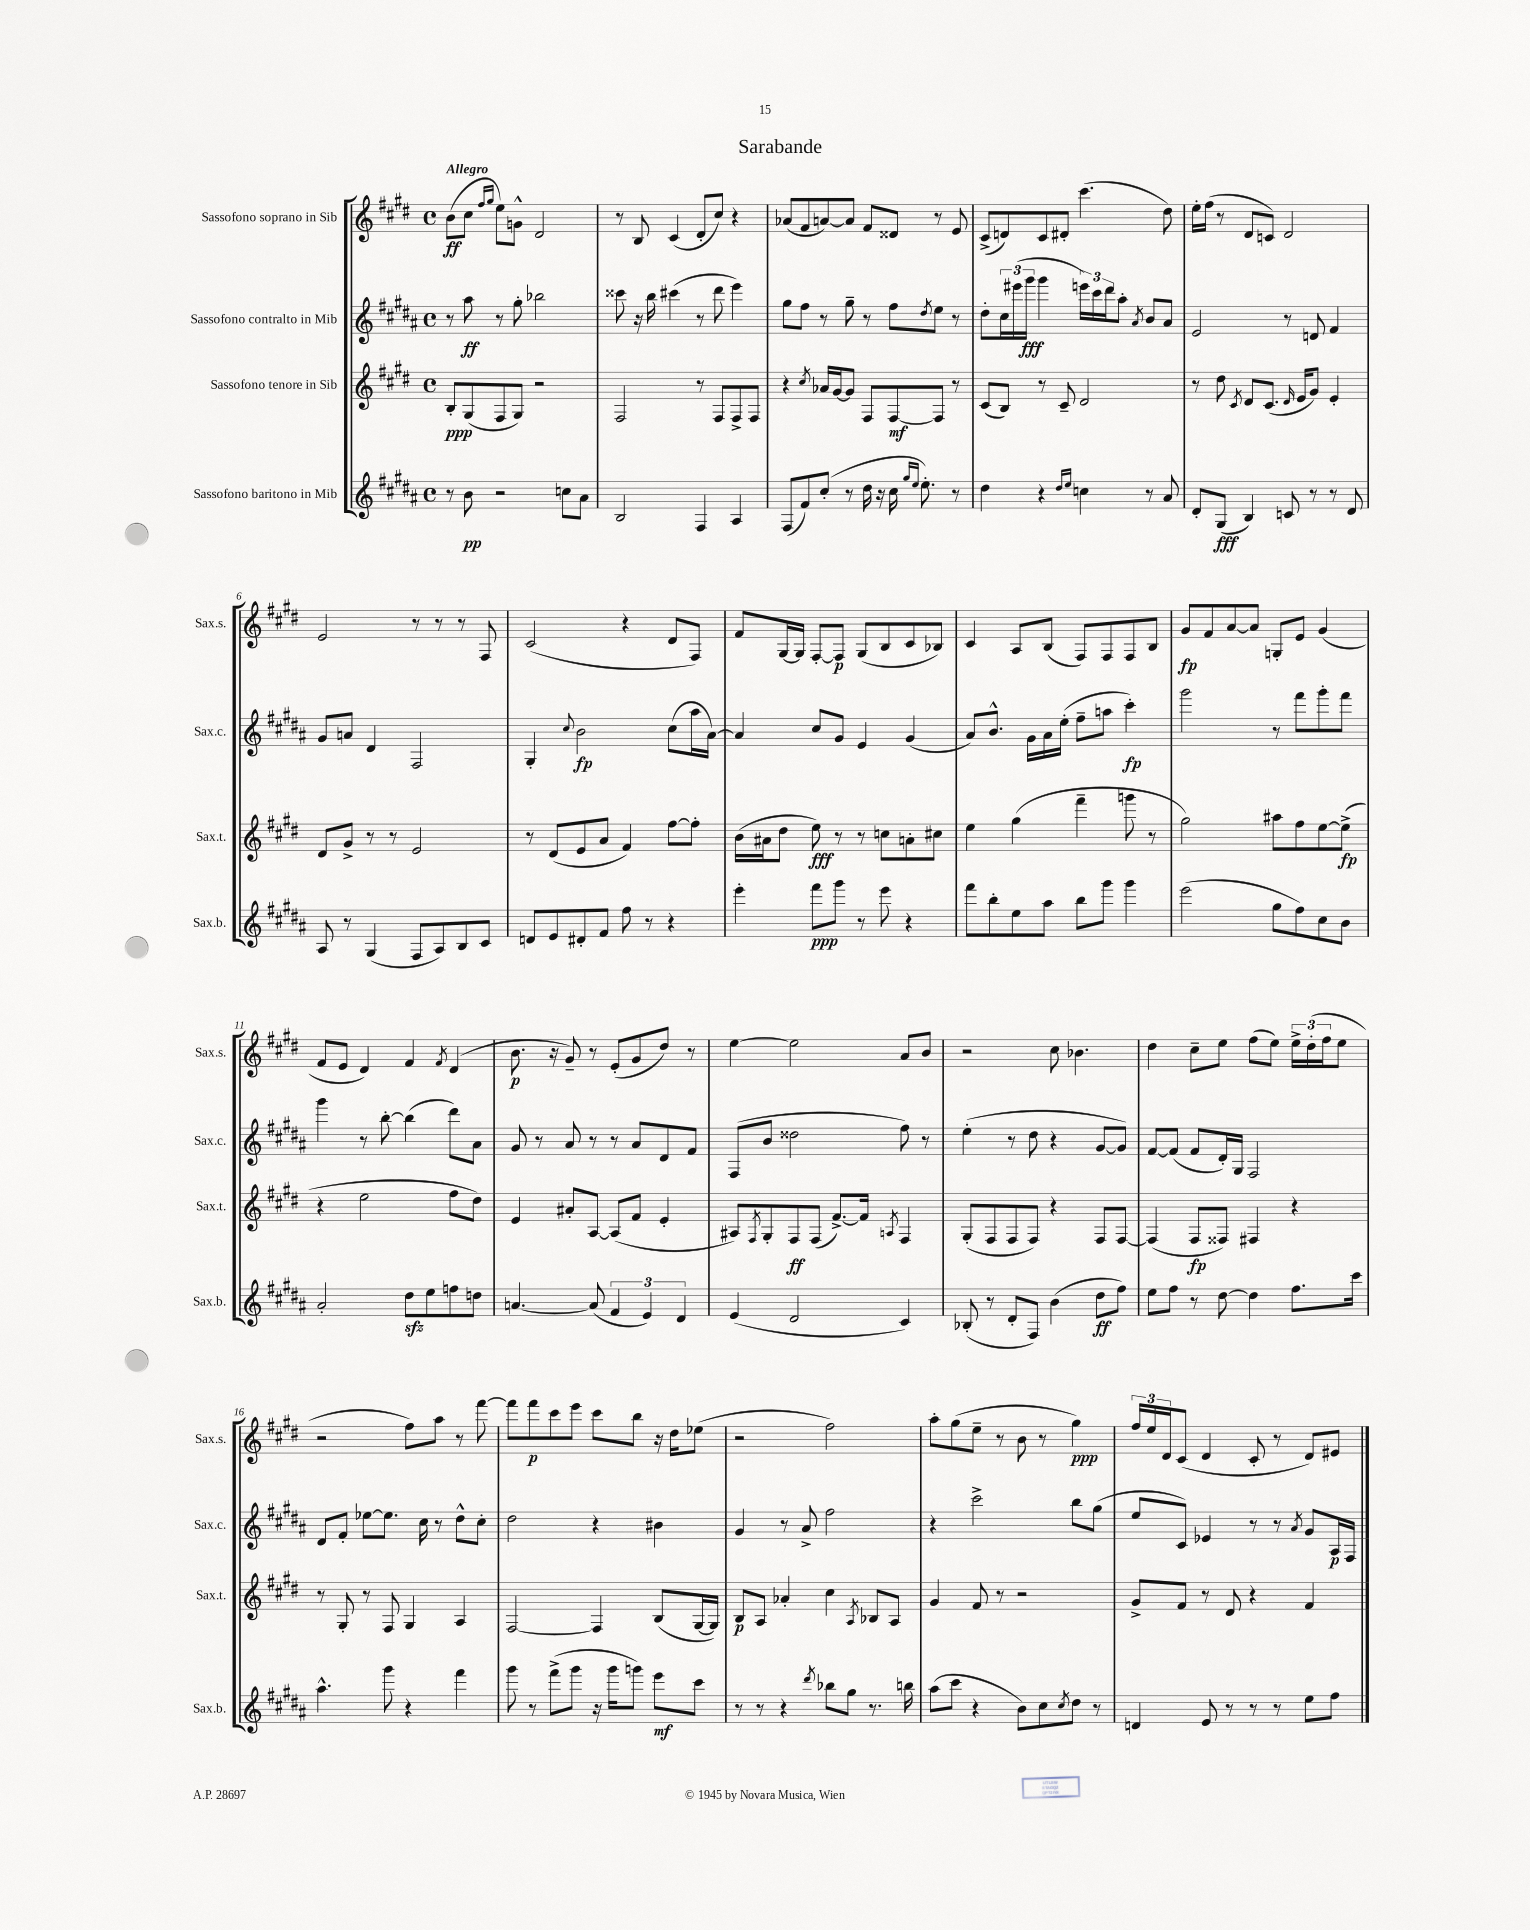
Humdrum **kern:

**kern	**kern	**kern	**kern
*staff4	*staff3	*staff2	*staff1
*clefG2	*clefG2	*clefG2	*clefG2
*k[f#c#g#d#a#]	*k[f#c#g#d#]	*k[f#c#g#d#a#]	*k[f#c#g#d#]
*M4/4	*M4/4	*M4/4	*M4/4
*met(c)	*met(c)	*met(c)	*met(c)
8r	8B'	8r	(8b
8b	(8G#	8aa#	8cc#
.	.	.	16qqff#
.	.	.	16qqgg#
2r	8F#	8r	8ee)
.	8G#)	8gg#'	8g^^
.	2r	2bb-	2d#
8cc	.	.	.
8a#	.	.	.
=	=	=	=
2B	2F#	8ccc##	8r
.	.	16r	8B
.	.	16bb	.
.	.	(4ccc#	(4c#
4F#	8r	8r	8d#'
.	8F#	8ddd#	8cc#)
4A#	8F#^	4eee)	4r
.	8F#	.	.
=	=	=	=
(8F#	4r	8gg#	(8a-
8f#)	.	8ff#	8f#
.	8qcc#	.	.
(8cc#'	16a-	8r	[8a)
.	[16g#	.	.
8r	8g#]	8gg#~	8a]
16dd#	8F#	8r	8f#
16r	.	.	.
16cc#	[8F#	8ff#	8d##
16qqgg#	.	.	.
16qqee	.	.	.
8.ee')	.	.	.
.	.	8qdd#	.
.	8F#]	8ee	8r
8r	8r	8r	8e
=	=	=	=
4dd#	(8c#	8dd#'	(8c#^
.	8B)	24cc#	8d)
.	.	(24eee#	.
.	.	24ggg#	.
4r	8r	4ggg#	8c#
.	8c#~	.	8d#'
16qqdd#	.	.	.
16qqee	.	.	.
4cc	2d#	24eee)	(4.ccc#
.	.	24ccc#	.
.	.	24ddd#	.
.	.	8aa#'	.
.	.	8qa#	.
8r	.	8b	.
8a#	.	8a#	8dd#)
=	=	=	=
8d#'	8r	2e	16ee'
.	.	.	(16ff#
(8G#	8dd#	.	8r
.	8qc#	.	.
4B)	8d#	.	8d#
.	(8.c#	.	8c)
8c	.	8r	2d#
.	16qqd#	.	.
.	16e	.	.
8r	8g#)	8d	.
8r	4e'	4f#	.
8d#	.	.	.
=	=	=	=
8A#	8d#	8g#	2e
8r	8g#^	8a	.
(4G#	8r	4d#	.
.	8r	.	.
8F#	2e	2F#	8r
8A#)	.	.	8r
8B	.	.	8r
8c#	.	.	8F#
=	=	=	=
8d	8r	4G#'	(2c#
8e	(8d#	.	.
.	.	8qqcc#	.
8d#'	8e	2b	.
8f#	8a	.	.
8ff#	4f#)	.	4r
8r	.	.	.
4r	[8ff#	(8cc#	8d#
.	8ff#']	16aa#	8F#)
.	.	[16a#)	.
=	=	=	=
4eee'	(16b	4a#]	8f#
.	16a#	.	.
.	8dd#	.	[16G#
.	.	.	16G#]
8fff#	8ee)	8cc#	[8F#'
8ggg#	8r	8g#	8F#]
8r	8r	4e	(8G#
8eee	8cc	.	8B
4r	8a'	(4g#	8c#
.	8cc#	.	8B-)
=	=	=	=
8fff#	4ee	8a#)	4c#
8bb'	.	8.b^^	.
8ee	(4gg#	.	8A
.	.	16g#	.
8aa#	.	16a#	(8B
.	.	(16ee'	.
8bb	4fff#~	8ff#~	8F#)
8ggg#	.	8aa	8F#
4ggg#	8ggg	4ccc#')	8F#
.	8r	.	8B
=	=	=	=
(2eee	2gg#)	2ggg#	8g#
.	.	.	8f#
.	.	.	[8a
.	.	.	8a]
8gg#	8aa#	8r	8G'
8ff#)	8ff#	8fff#	8e
8cc#	[8ee	8ggg#'	(4g#
8b	(8ee^]	8fff#	.
=	=	=	=
2a#'	4r	4ggg#	8f#
.	.	.	8e
.	2ee	8r	4d#)
.	.	[8bb'	.
8dd#	.	(4bb]	4f#
8ee	.	.	.
.	.	.	8qf#
8ff	8ff#	8ddd#)	(4d#
8dd	8dd#)	8a#	.
=	=	=	=
[4.a	4e	8g#	8.b
.	.	8r	.
.	.	.	16r
.	8a#'	8a#	8g#~)
(8a]	[8A	8r	8r
6f#	(8A]	8r	(8e'
.	8f#	8a#	8g#
6e)	.	.	.
.	4e'	8d#	8dd#)
6d#	.	.	.
.	.	8f#	8r
=	=	=	=
(4e	8A#)	(8F#	[4ee
.	8qF#	.	.
.	8G#'	8b	.
2d#	8F#	2dd##	2ee]
.	(8F#	.	.
.	[8.f#^)	.	.
.	16f#]	.	.
.	8qA	.	.
4c#)	4F#	8ff#)	8a
.	.	8r	8b
=	=	=	=
(8B-'	(8G#'	(4ee'	2r
8r	8F#	.	.
8d#'	8F#	8r	.
8F#)	8F#)	8dd#	.
(4b	4r	4r	8cc#
.	.	.	4.b-
8dd#	8F#	[8g#	.
8ff#)	[8F#	8g#])	.
=	=	=	=
8ee	(4F#]	[8f#	4dd#
8ff#	.	(8f#]	.
8r	8F#	8f#	8cc#~
[8dd#	8F##)	16d#')	8ee
.	.	16G#	.
4dd#]	4F#	2F#	(8ff#
.	.	.	8ee)
8.ff#	4r	.	24ee^
.	.	.	(24dd#'
.	.	.	24ff#
.	.	.	8ee
16ccc#	.	.	.
=	=	=	=
4.aa#^^	8r	8d#	2r
.	8G#'	8f#'	.
.	8r	[8ee-	.
8ggg#	8F#	8.ee-]	.
4r	4G#	.	8ff#)
.	.	16cc#	.
.	.	8r	8aa
4fff#	4A	8dd#^^	8r
.	.	8cc#'	[8fff#
=	=	=	=
8ggg#	[2F#	2dd#	8fff#]
8r	.	.	8fff#
(8fff#^	.	.	8ccc#
8ggg#	.	.	8eee
16r	4F#]	4r	8ccc#
16ggg#	.	.	.
8ggg)	.	.	8bb
8eee	(8B	4b#	16r
.	.	.	16dd#
8ccc#	[16G#	.	(8ee-
.	16G#])	.	.
=	=	=	=
8r	8B	4g#	2r
8r	8A	.	.
4r	4a-'	8r	.
.	.	8a#^	.
8qddd#	.	.	.
8bb-	4cc#	2ff#	2ff#)
8gg#	.	.	.
.	8qA	.	.
8.r	8B-	.	.
.	8A	.	.
16bb	.	.	.
=	=	=	=
(8aa#	4g#	4r	8aa'
8ccc#	.	.	(8gg#
4r	8f#	2ccc#^	8ee~
.	8r	.	8r
8b)	2r	.	8b
8cc#	.	.	8r
8qcc#	.	.	.
8dd#	.	8bb	4gg#)
8r	.	(8gg#	.
=	=	=	=
4d	8g#^	8ee	24ff#
.	.	.	24ee
.	.	.	24d#
.	8f#	8c#)	(8c#
8e	8r	4e-	4d#
8r	8d#	.	.
8r	4r	8r	8c#'
8r	.	8r	8r
.	.	8qa#	.
8ee	4f#	8g#	8d#)
8ff#	.	16A#	8e#
.	.	16F#	.
==	==	==	==
*-	*-	*-	*-
